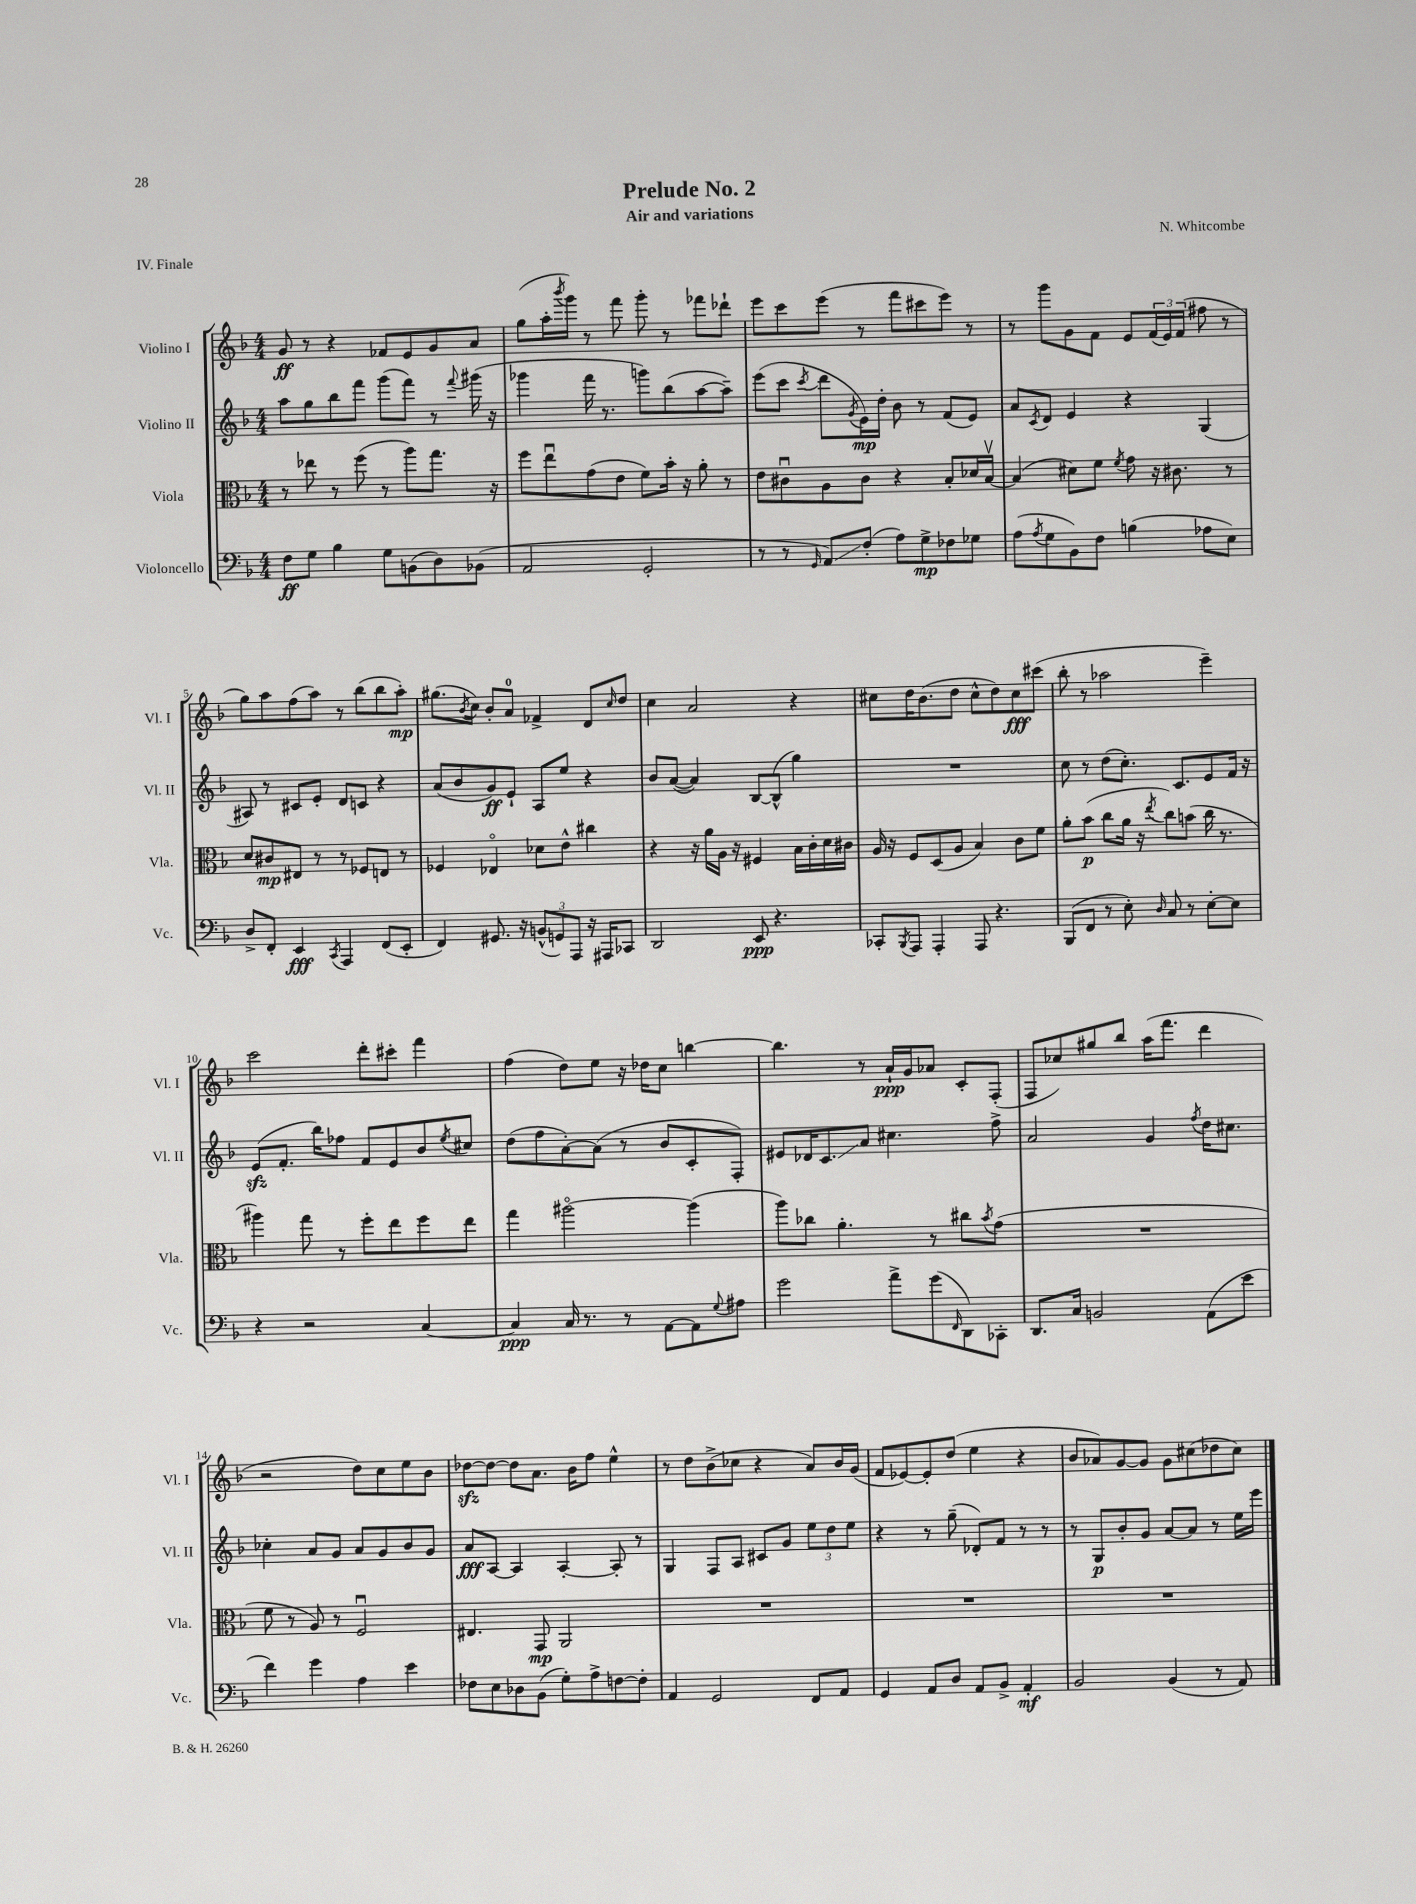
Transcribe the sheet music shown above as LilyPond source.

\header { title = "Prelude No. 2" composer = "N. Whitcombe" subtitle = "Air and variations" piece = "IV. Finale" }
<<
\new StaffGroup <<
\new Staff = "s0" \with { instrumentName = "Violino I" shortInstrumentName = "Vl. I" } {
    \clef treble \key f \major \numericTimeSignature \time 4/4
    g'8\ff r8 r4 fes'8 e'8 g'8 a'8 |
    g''8( a''16-. \acciaccatura { bes'''8 } g'''16) r8 f'''8 g'''8-. r8 fes'''8 des'''8-! |
    e'''8 c'''8 e'''8( r8 f'''8 cis'''8 e'''8) r8 |
    r8 g'''8 g'8 f'8 e'8 \tuplet 3/2 { f'16( e'16) f'16( } fis''8 r8 |
    g''8) a''8 f''8( a''8) r8 bes''8( bes''8 a''8-.\mp) |
    gis''8.( \acciaccatura { bes'8 } c''16) bes'8-. a'8-0 fes'4-> d'8 \grace { c''16 } d''8 |
    c''4 a'2 r4 |
    cis''8 d''16 bes'8.( d''8 cis''8-^ d''8) cis''8\fff cis'''8( |
    bes''8-. r8 aes''2 e'''4--) |
    c'''2 d'''8-. cis'''8-. f'''4 |
    f''4( d''8) e''8 r16 des''16 c''8 b''4~ |
    b''4. r8 a'16-!\ppp g'16 aes'8 c'8-. f8-.( |
    f8 ces''8) gis''8 bes''8 a''16( f'''8. d'''4 |
    r2 d''8) c''8 e''8 bes'8 |
    des''8~\sfz des''8~ des''8 a'8. bes'16 f''8 e''4-^ |
    r8 d''8 bes'8->( ces''8 r4 a'8) bes'16 g'16( |
    f'8 ees'8~) ees'8-. d''8( e''4 r4 |
    bes'8 aes'8) g'8~ g'8 g'8 cis''8( des''8 cis''8) \bar "|." |
}
\new Staff = "s1" \with { instrumentName = "Violino II" shortInstrumentName = "Vl. II" } {
    \clef treble \key f \major \numericTimeSignature \time 4/4
    a''8 g''8 bes''8 f'''8 g'''8( f'''8) r8 \appoggiatura { f'''8 } gis'''16( r16 |
    ges'''4 f'''16 r8. g'''8) bes''8( a''8~ a''8--) |
    e'''8( c'''8 \acciaccatura { c'''8 } d'''8 \acciaccatura { g'8 } e'16\mp) d''16-. bes'8 r8 f'8( e'8) |
    a'8 \acciaccatura { c'8 } d'8 e'4 r4 g4( |
    ais8) r8 cis'8 e'8-. d'8 c'8 r4 |
    a'8( bes'8 g'8\ff) e'8-! a8 e''8 r4 |
    bes'8 a'8~( a'4) bes8~ bes8-^( g''4) |
    R1 |
    c''8 r8 d''8( c''8.-.) c'8. e'8 f'16 r16 |
    e'8\sfz( f'8.-. bes''16) fes''8 f'8 e'8 bes'8 \acciaccatura { e''8 } cis''8 |
    d''8( f''8 a'8~-.) a'8( r8 bes'8 c'8-. f8-.) |
    eis'8 des'16 c'8.\glissando a'8 cis''4. f''8-> |
    a'2 g'4 \acciaccatura { f''8 } d''16 cis''8. |
    ces''4-. a'8 g'8 a'8 g'8 bes'8 g'8 |
    a'8\fff a8~ a4 a4~-. a8-. r8 |
    g4 f8 a8 cis'8 g'8 \tuplet 3/2 { e''8 d''8 e''8 } |
    r4 r8 g''8--( des'8-.) f'8 r8 r8 |
    r8 g8\p bes'8-. g'8 a'8~ a'8 r8 e''16 e'''16 \bar "|." |
}
\new Staff = "s2" \with { instrumentName = "Viola" shortInstrumentName = "Vla." } {
    \clef alto \key f \major \numericTimeSignature \time 4/4
    r8 ees''8 r8 f''8( r8 a''8) g''8. r16 |
    f''8 e''8\downbow g'8( e'8 f'8) bes'16-. r16 a'8-. r8 |
    e'8 cis'8\downbow a8 cis'8 r4 bes8-. des'16 bes16~\upbow |
    bes4( dis'8) f'8 \acciaccatura { f'8 } g'8 r16 cis'8. r8 |
    d'8 cis'8\mp eis8 r8 r8 fes8 e8 r8 |
    fes4 ees4\flageolet des'8 e'8-^ cis''4 |
    r4 r16 a'16 a16 r16 fis4 bes16 c'16-. d'16 cis'16 |
    a16 r16 f8 d8( a8 bes4) c'8 f'8 |
    a'8-. bes'8\p( c''8 a'16 r16 \acciaccatura { e''8 } c''8) b'8( c''16 r8. |
    ais''4) g''8 r8 f''8-. e''8 f''8 e''8 |
    g''4 ais''2~\flageolet ais''4( |
    a''8) ces''8 a'4.-. r8 cis''8 \acciaccatura { bes'8 } g'8( |
    R1 |
    f'8 r8 a8) r8 f2\downbow |
    eis4. g,8\mp a,2 |
    R1 |
    R1 |
    R1 \bar "|." |
}
\new Staff = "s3" \with { instrumentName = "Violoncello" shortInstrumentName = "Vc." } {
    \clef bass \key f \major \numericTimeSignature \time 4/4
    f8\ff g8 bes4 g8 b,8( d8) bes,8( |
    a,2 g,2-. |
    r8 r8 \grace { g,16 } a,8\glissando) f8-.( a8) g8->\mp fes8 ges8 |
    a8( \acciaccatura { a8 } g8 bes,8) f8 b4( aes8 e8) |
    d8-> f,8-. e,4\fff \acciaccatura { c,8 } a,,4 f,8( e,8-. |
    f,4) gis,8. r16 \tuplet 3/2 { b,8-^( g,8) a,,8 } r16 ais,,16 ces,8 |
    d,2 e,8\ppp r4. |
    ces,8-. \acciaccatura { bes,,8 } a,,8 a,,4-. a,,8 r4. |
    bes,,8( f,8 r8 e8-.) \grace { d16 } c8 r8 e8~-. e8 |
    r4 r2 c4~ |
    c4\ppp c16 r8. r8 a,8~ a,8 \appoggiatura { g8 } ais8 |
    g'2 a'8-> g'8( \grace { f,16 } d,8) ces,8-. |
    d,8. c16 b,2 a,8( e'8 |
    f'4) g'4 a4 e'4 |
    fes8 e8 des8 bes,8( g8-.) a8-> f8~ f8-. |
    a,4 g,2 f,8 a,8 |
    g,4 a,8 d8 a,8 bes,8-> a,4-.\mf |
    bes,2 bes,4( r8 a,8) \bar "|." |
}
>>
>>
